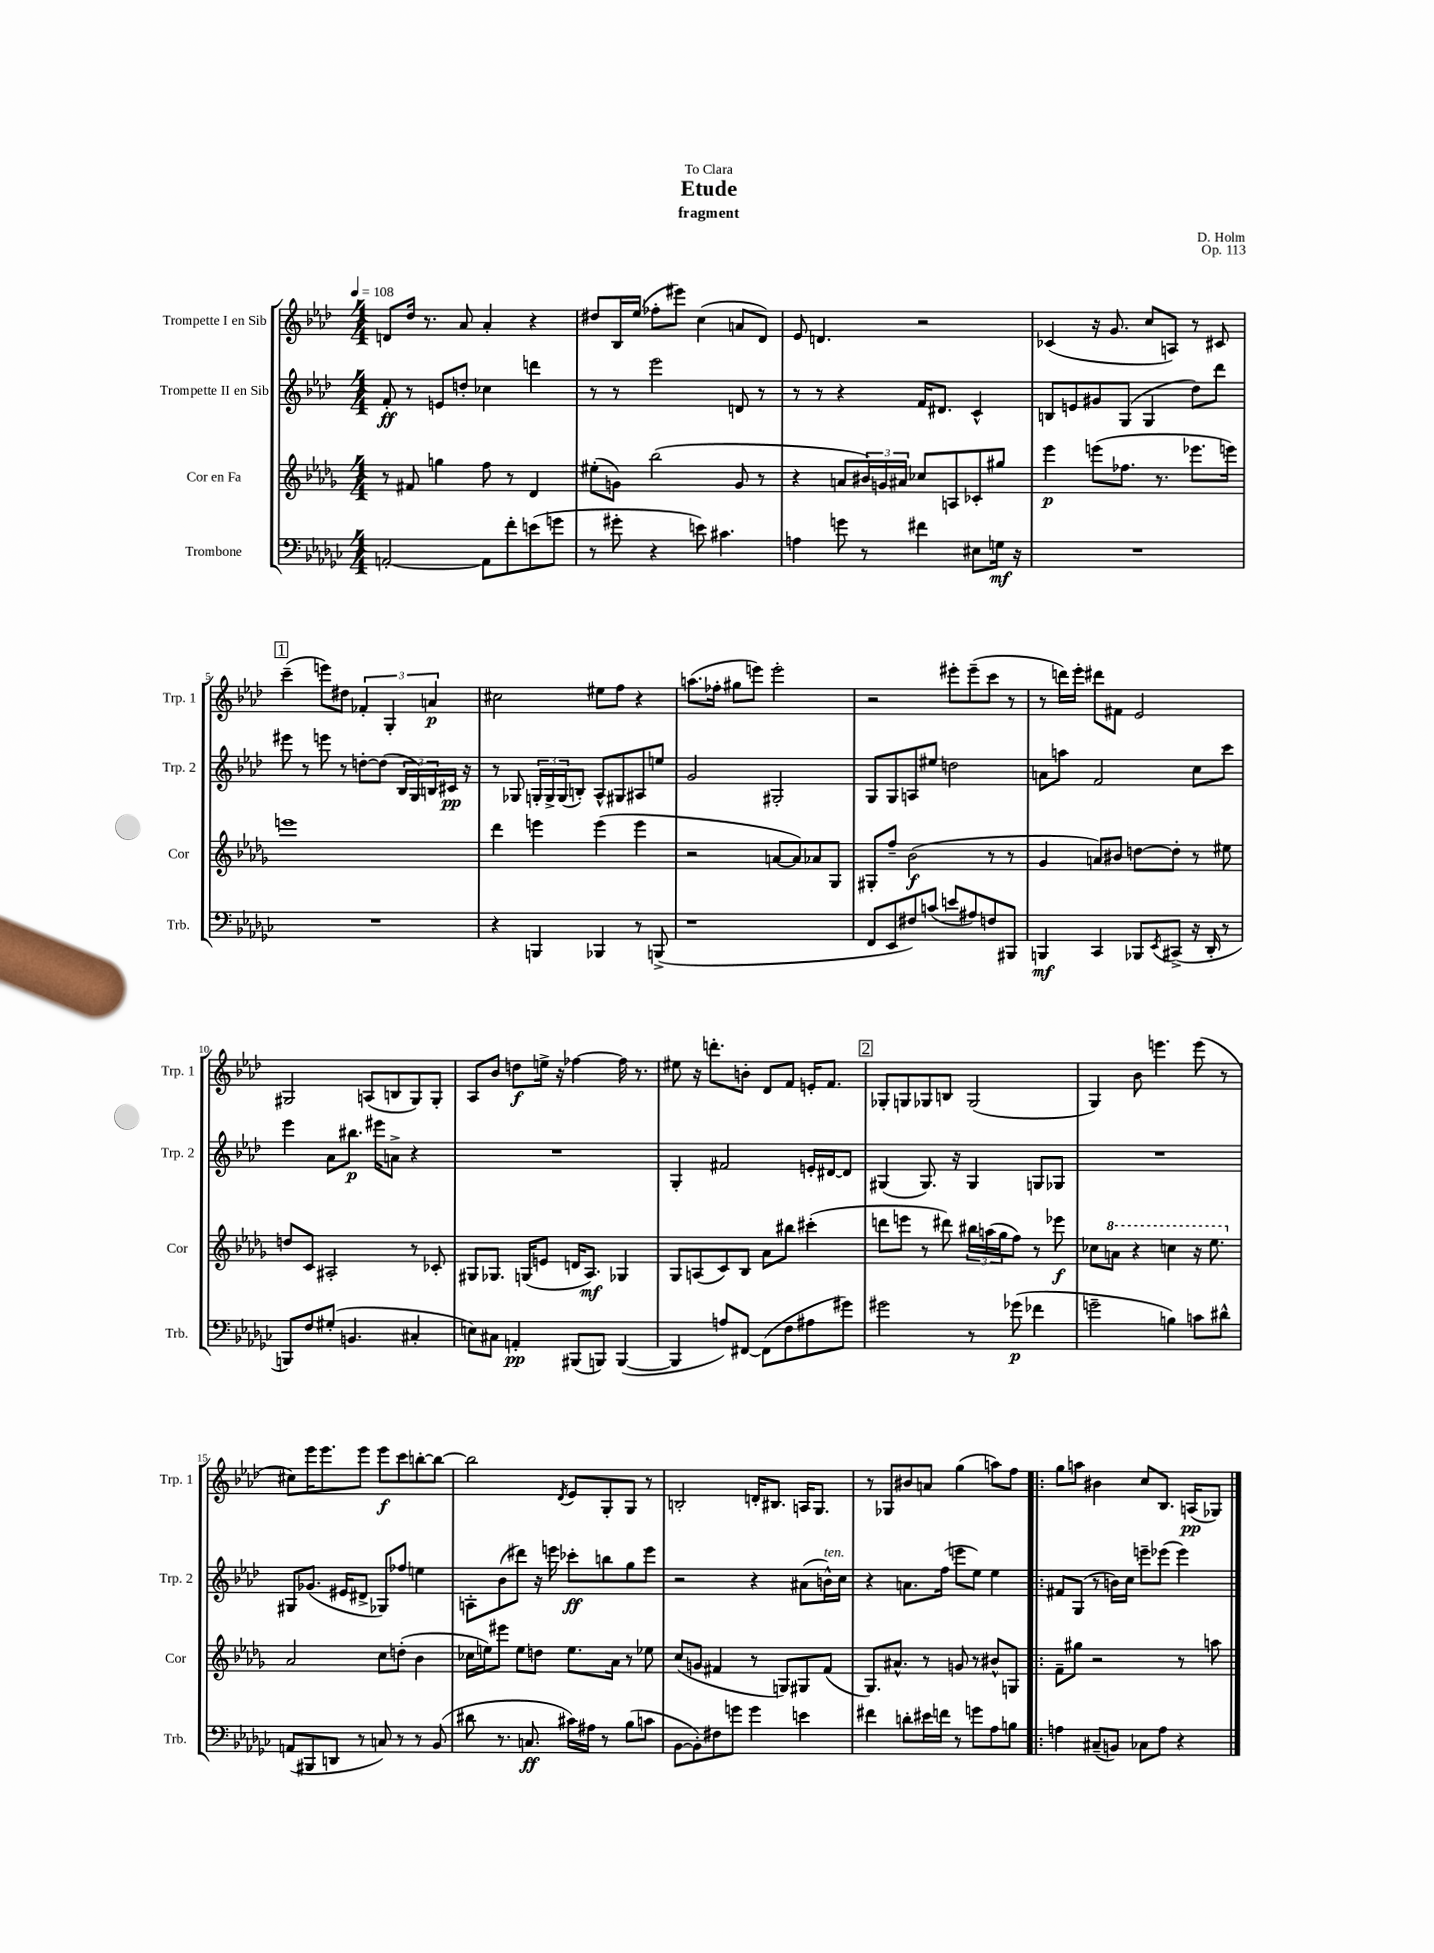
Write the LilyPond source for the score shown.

\header { title = "Etude" composer = "D. Holm" subtitle = "fragment" dedication = "To Clara" opus = "Op. 113" }
<<
\new StaffGroup <<
\new Staff = "s0" \with { instrumentName = "Trompette I en Sib" shortInstrumentName = "Trp. 1" } {
    \clef treble \key aes \major \numericTimeSignature \time 4/4 \tempo 4 = 108
    d'8 des''16 r8. aes'8 aes'4-. r4 |
    dis''8 bes16 ees''16( fes''8-. eis'''8) c''4( a'8 des'8) |
    ees'8 d'4. r2 |
    ces'4( r16 g'8. c''8 a8) r8 cis'8 |
    \mark \markup { \box "1" } c'''4--( e'''8) dis''8 \tuplet 3/2 { fes'4-. g4-. a'4\p } |
    cis''2 eis''8 f''8 r4 |
    a''8.( fes''16-. gis''8 e'''8) e'''2-. |
    r2 eis'''8-. eis'''8--( c'''8 r8 |
    r8 d'''16) ees'''16-. dis'''8 fis'8 ees'2 |
    gis2 a8( b8 gis8) gis8-. |
    aes8 bes'8 d''8\f e''16-> r16 fes''4~ fes''16 r8. |
    eis''8 r16 d'''8.-. b'8-. des'8 f'8 e'16-. f'8. |
    \mark \markup { \box "2" } ges8-. g8 ges8 b8 ges2( |
    g4) bes'8 e'''4. e'''8( r8 |
    cis''8) ees'''16 ees'''8. ees'''8 ees'''8\f c'''8 b''8~-. b''8~ |
    b''2 \acciaccatura { des'8 } ees'8 g8-. g8 r8 |
    b2-. d'16-. bis8. a16 g8. |
    r8 ges8 bis'8 a'8 g''4( a''8) f''8 |
    \bar ".|:" g''8 a''8 bis'4 c''8 bes8. a16\pp( ges8) \bar "|." |
}
\new Staff = "s1" \with { instrumentName = "Trompette II en Sib" shortInstrumentName = "Trp. 2" } {
    \clef treble \key aes \major \numericTimeSignature \time 4/4
    f'8-.\ff r8 e'8 d''8-. ces''4 d'''4 |
    r8 r8 ees'''2 d'8 r8 |
    r8 r8 r4 f'16 dis'8. c'4-^ |
    b8 e'8 gis'8 g8( g4 des''8) des'''8 |
    \mark \markup { \box "1" } eis'''8 r8 e'''8 r8 d''8~-. d''8( \tuplet 3/2 { bes16 g16) b16 } cis'16\pp r16 |
    r8 ges8 \tuplet 3/2 { g16-. g16-> g16( } b8-.) aes8-^ gis8 ais8 e''8 |
    g'2 gis2-. |
    g8 g8 a8 eis''8 d''2 |
    a'8 a''8 f'2 c''8 c'''8 |
    ees'''4 aes'8 bis''8.\p eis'''16 a'8-> r4 |
    R1 |
    g4-. fis'2 e'16-. dis'16~ dis'8 |
    \mark \markup { \box "2" } gis4( gis8.) r16 gis4 g8 ges8 |
    R1 |
    gis8 ges'8.( eis'16 dis'8-> ges8) fes''8 e''4 |
    a8-. bes'8( dis'''8) r16 e'''16 ces'''8-.\ff b''8 g''8 e'''8 |
    r2 r4 ais'8( b'16-^^\markup { \italic "ten." }) c''16 |
    r4 a'8. f''16( e'''8 ees''8) ees''4 |
    \bar ".|:" fis'8 g8( r8 b'16) c''16 e'''8-- ees'''8( ees'''4) \bar "|." |
}
\new Staff = "s2" \with { instrumentName = "Cor en Fa" shortInstrumentName = "Cor" } {
    \clef treble \key des \major \numericTimeSignature \time 4/4
    r8 fis'8 g''4 f''8 r8 des'4 |
    eis''8-.( g'8) bes''2( g'8 r8 |
    r4 a'8 \tuplet 3/2 { bis'16) g'16 ais'16 } ces''8 a8 ces'8-. gis''8 |
    ees'''4\p e'''8( fes''8. r8. ees'''8. e'''16) |
    \mark \markup { \box "1" } e'''1 |
    des'''4 e'''4 e'''4( e'''4 |
    r2 a'8~ a'8) aes'8 ges8 |
    gis8-. f''8-- bes'2\f( r8 r8 |
    ges'4 a'8) bis'8 d''8~ d''8-. r8 eis''8 |
    d''8 c'8 ais2-. r8 ces'8-. |
    gis8 ges8. g16( e'8 d'16 aes8.\mf) ges4 |
    ges8 a8( c'8) bes8 aes'8 bis''8 cis'''4-.( |
    \mark \markup { \box "2" } d'''8 e'''8 r8 dis'''8) \tuplet 3/2 { bis''16 a''16( ges''16 } f''8) r8 ees'''8\f |
    ces''8 \ottava #1 a''8 r4 c'''!4 r16 ees'''8. \ottava #0 |
    aes'2 c''8 d''8-.( bes'4 |
    ces''16 e''16) eis'''8 e''8 d''8 e''8. aes'16 r8 ees''8 |
    c''8( g'8 fis'4 r8 g8) gis8 fis'8( |
    ges8.) ais'8.-^ r8 g'8 r8 bis'8-^ g8 |
    \bar ".|:" f'8-- gis''8 r2 r8 a''8 \bar "|." |
}
\new Staff = "s3" \with { instrumentName = "Trombone" shortInstrumentName = "Trb." } {
    \clef bass \key ges \major \numericTimeSignature \time 4/4
    a,2~-. a,8 f'8-. e'8( g'8 |
    r8 gis'8-. r4 e'8) cis'4. |
    a4 g'8 r8 fis'4 eis8 g16\mf r16 |
    R1 |
    \mark \markup { \box "1" } R1 |
    r4 b,,4 bes,,4 r8 b,,8->( |
    r1 |
    f,8 ees,8 fis8) c'8( e'8 ais8) f8 bis,,8 |
    b,,4\mf ces,4 bes,,8 \acciaccatura { ees,8 } cis,8->( r16 des,16-. r8 |
    b,,8) f8 gis8-.( b,4. cis4-. |
    e8) cis8 a,4-.\pp bis,,8( b,,8) b,,4~( |
    b,,4 a8) fis,8~ fis,8( f8 ais8 gis'8) |
    \mark \markup { \box "2" } gis'2 r8 ges'8\p( fes'4 |
    g'2-- b4) c'8 dis'8-^ |
    a,8( bis,,8 d,8 r8 c8) r8 r8 bes,8( |
    dis'8 r8. c8.\ff cis'16) ais16 r8 bes8( c'8 |
    bes,8~ bes,8-.) fis8 g'8 g'4 e'4 |
    fis'4 d'8-. eis'16 f'16 r8 g'8 aes8 b8 |
    \bar ".|:" a4 cis8--( b,8) ces8 a8 r4 \bar "|." |
}
>>
>>
